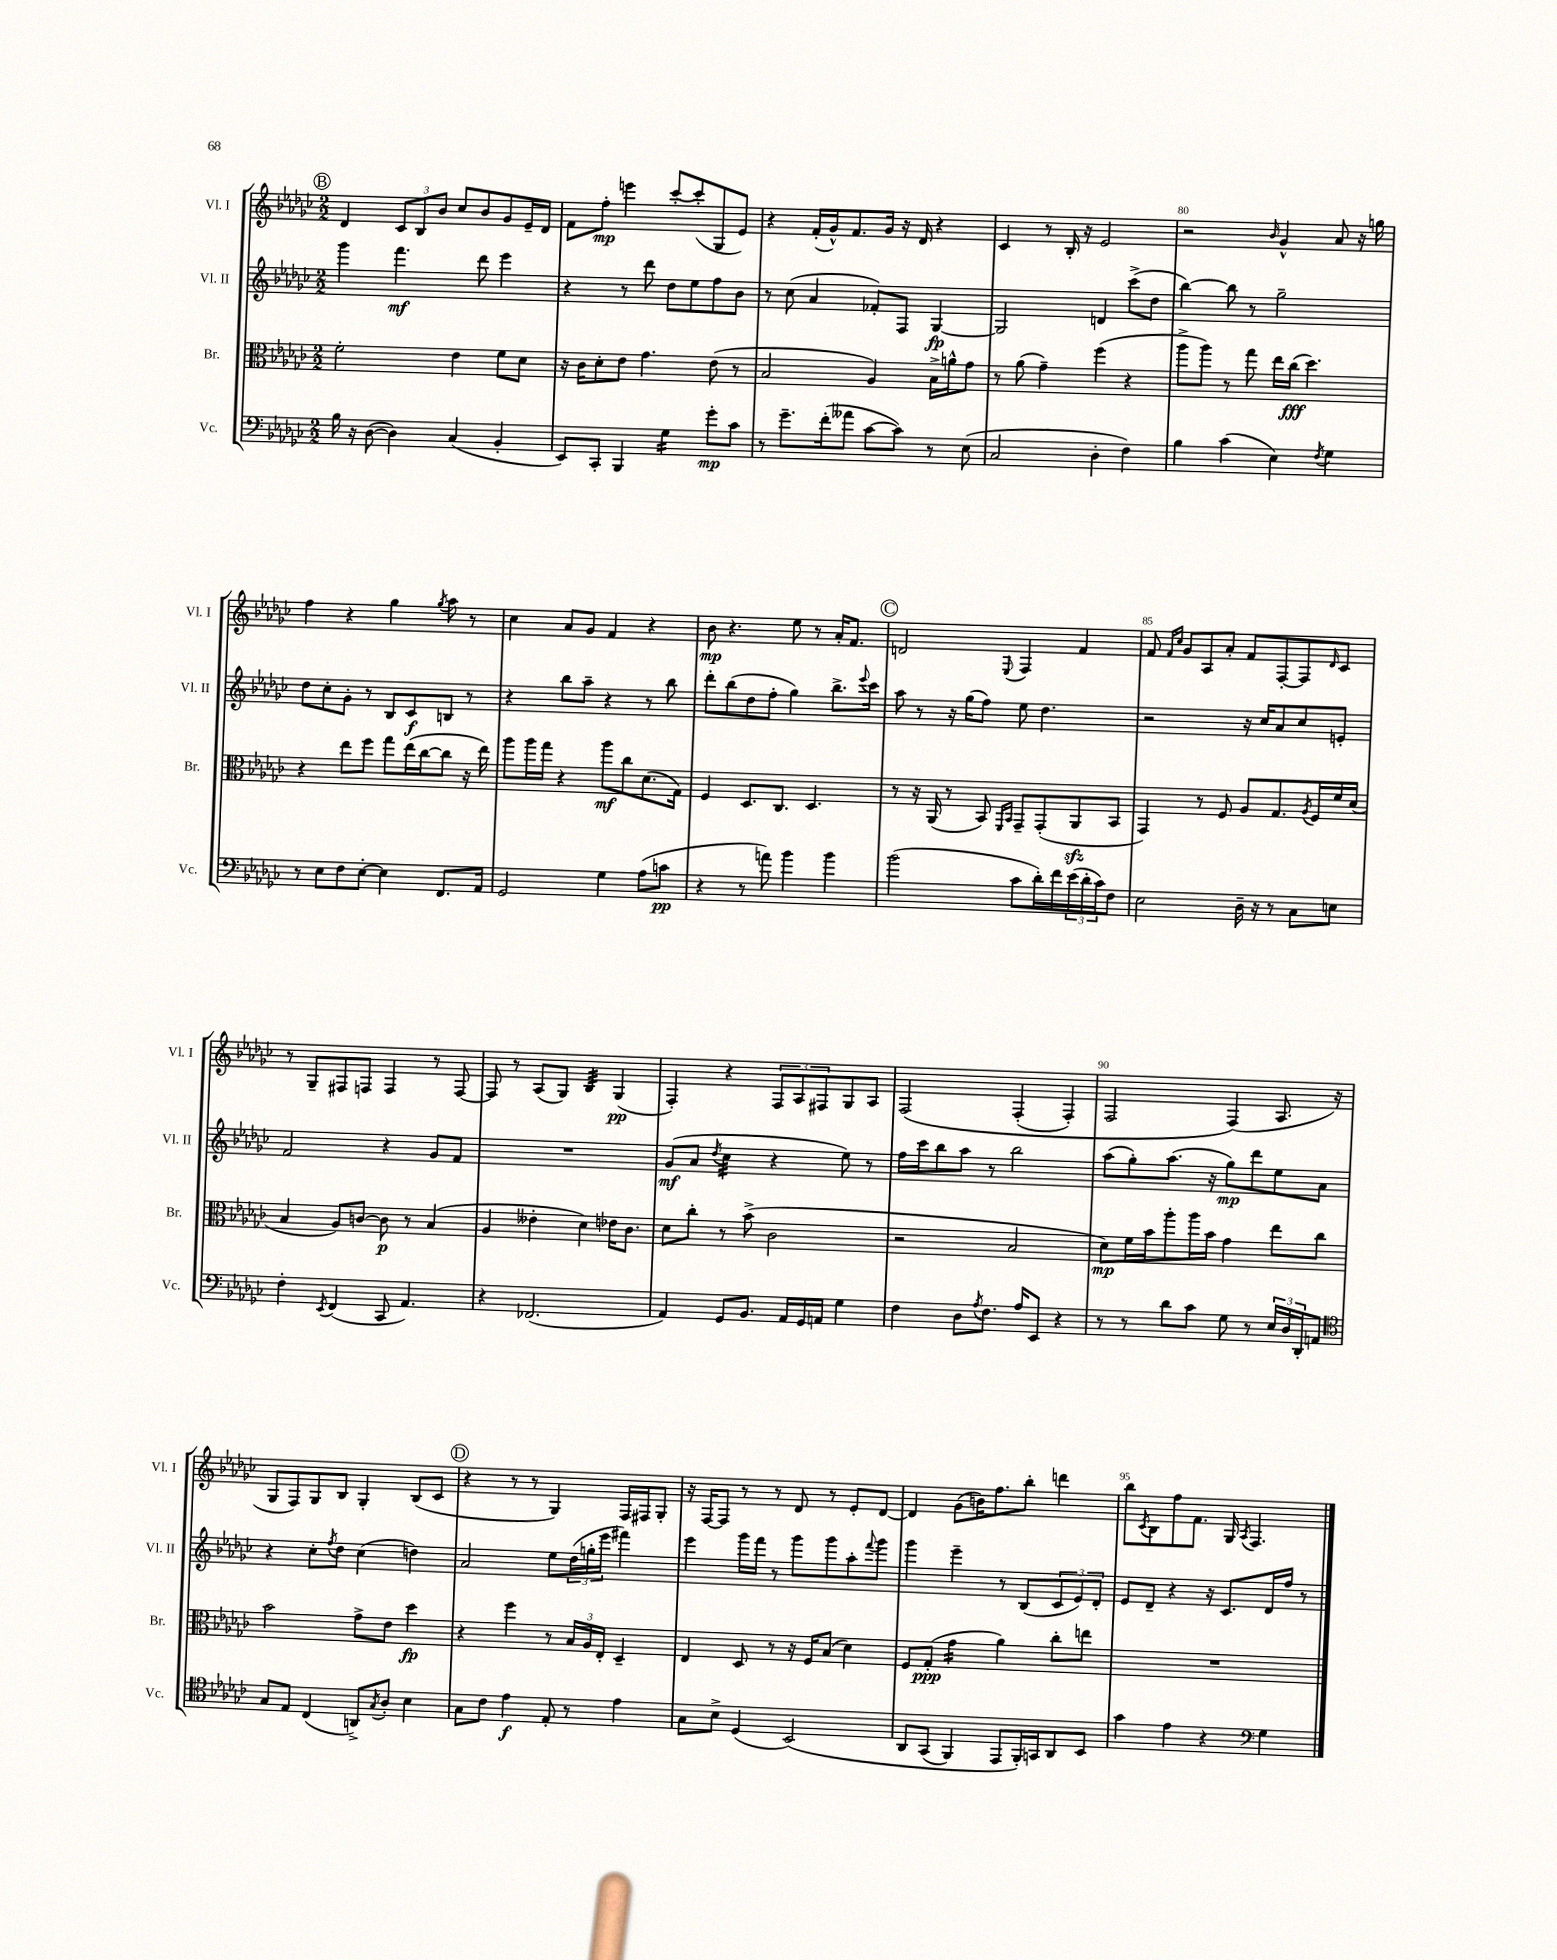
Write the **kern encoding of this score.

**kern	**kern	**kern	**kern
*staff4	*staff3	*staff2	*staff1
*clefF4	*clefC3	*clefG2	*clefG2
*k[b-e-a-d-g-c-]	*k[b-e-a-d-g-c-]	*k[b-e-a-d-g-c-]	*k[b-e-a-d-g-c-]
*M2/2	*M2/2	*M2/2	*M2/2
16B-	2f'	4ggg-	4d-
16r	.	.	.
([8D-	.	.	.
4D-])	.	4.fff	12c-
.	.	.	12B-
.	.	.	12b-
(4C-	4e-	.	8cc-
.	.	8ddd-	8b-
4BB-'	8f	4eee-	8g-
.	8d-	.	16e-~
.	.	.	16d-
=	=	=	=
8EE-)	16r	4r	8f
.	16c-	.	.
8CC-'	8d-'	.	8ff'
4BBB-	8e-	8r	4eee
.	4.g-	8ddd-	.
4G-	.	8dd-	[8ccc-'
.	.	8ee-	(8ccc-']
8g-'	(8e-	8ff	8G-
8c-	8r	8b-	8e-)
=	=	=	=
8r	2B-	8r	4r
8.g-~	.	(8cc-	.
.	.	4a-	(16f'
(16f'	.	.	16g-^^)
8a--	.	.	8.f
[8c-	4A-)	8f-')	.
.	.	.	16g-
8c-])	.	8F	16r
.	.	.	16d-
8r	16B-^	[4G-	4r
.	16a^^	.	.
(8E-	8g-	.	.
=	=	=	=
2C-	8r	2G-]	4c-
.	(8a-	.	.
.	4g-~)	.	8r
.	.	.	16B-'
.	.	.	16r
4D-'	(4ff	4d	2e-
4F)	4r	(8ccc-^	.
.	.	8dd-	.
=	=	=	=
4B-	8aa-^	[4bb-)	2r
.	8aa-)	.	.
(4c-	8r	8bb-]	.
.	8gg-	8r	.
.	.	.	16qqb-
4E-)	16ee-	2gg-~	4g-^^
.	(16cc-	.	.
.	4.dd-)	.	.
8qF	.	.	.
4G-	.	.	8a-
.	.	.	16r
.	.	.	16gg
=	=	=	=
8r	4r	8dd-	4ff
8E-	.	8cc-'	.
8F	8ee-	8g-'	4r
[8E-'	8ff	8r	.
4E-]	8gg-	8B-	4gg-
.	(16ee-	8c-	.
.	[16cc-	.	.
.	.	.	8qgg-
8.FF	8cc-]	8B	8aa-
.	16r	8r	8r
16AA-	16ee-)	.	.
=	=	=	=
2GG-	8aa-	4r	4cc-
.	16aa-	.	.
.	16gg-	.	.
.	4r	8bb-	8a-
.	.	8aa-~	8g-
4G-	8aa-	4r	4f
.	8cc-	.	.
(8A-	(8.d-	8r	4r
8c	.	8bb-	.
.	16G-)	.	.
=	=	=	=
4r	4F	8ddd-'	8b-
.	.	(8bb-	4.r
8r	8.D-	8dd-	.
8a)	.	8ff'	.
.	8.C-	.	.
4b-	.	4gg-)	8ee-
.	4.D-	.	8r
4b-	.	8.bb-^	16a-'
.	.	.	8.f
.	.	8qqeee-	.
.	.	16ccc-	.
=	=	=	=
(2b-	8r	8aa-	2d
.	16r	8r	.
.	(16AA-	.	.
.	8r	16r	.
.	.	(16gg-	.
.	8BB-)	8ff)	.
.	16qqFF	.	.
.	16qqBB-	.	8qqE-
8c-	8GG-~	8ee-	4F
16d-')	(8GG-'	4.dd-	.
16f	.	.	.
(24e-	8AA-	.	4f
24d-'	.	.	.
24c-)	.	.	.
8F	8BB-	.	.
=	=	=	=
2E-	4GG-)	2r	8f
.	.	.	16qqf
.	.	.	16qqcc-
.	.	.	8g-
.	8r	.	8A-
.	8F	.	8a-'
16D-~	8A-	16r	8f
16r	.	16cc-	.
8r	8.G-	8a-	[8F'
8C-	.	8cc-	8F]
.	8qA-	.	.
.	16F	.	.
.	.	.	16qqd-
8E	16f	8e'	8c-
.	(16d-	.	.
=	=	=	=
4F'	4B-	2f	8r
.	.	.	8G-~
8qEE-	.	.	.
(4FF	8A-)	.	8F#
.	[8c	.	8F
8CC-	8c]	4r	4F
4.AA-)	8r	.	.
.	(4B-	8g-	8r
.	.	8f	[8F
=	=	=	=
4r	4A-	1r	8F]
.	.	.	8r
(2.FF-	4e--'	.	(8A-
.	.	.	8G-)
.	4d-)	.	4B-
.	16e-	.	(4G-
.	8.c-	.	.
=	=	=	=
4AA-)	8d-	(8g-	4F')
.	8cc-'	8a-	.
.	.	8qdd-	.
8GG-	8r	4cc-	4r
8.BB-	(8b-^	.	.
.	2c-	4r	12F
16AA-	.	.	.
.	.	.	12A-
16GG-	.	.	.
.	.	.	12F#
16AA	.	.	.
4G-	.	8ee-)	8G-
.	.	8r	8A-
=	=	=	=
4F	2r	16ff	&(2F
.	.	16ccc-	.
.	.	8bb-	.
8D-	.	8aa-	.
8qA-	.	.	.
8.F	.	8r	.
.	2B-	2bb-	(4F'
16A-	.	.	.
8EE-	.	.	.
4r	.	.	4F')
=	=	=	=
8r	8d-)	(8aa-	2F
8r	16f	8gg-')	.
.	16b-	.	.
8d-	8aa-'	(8.aa-	.
8c-	16aa-	.	.
.	16b-	16r	.
8G-	4g-	8gg-)	(4F&)
8r	.	8ddd-	.
24E-	8ee-	8ee-	8.A-
24D-	.	.	.
24DD-'	.	.	.
8AA	8cc-	8a-	.
.	.	.	16r
=	=	=	=
*clefC4	*	*	*
8G-	2b-	4r	8G-
8E-	.	.	8F)
(4C-	.	8cc-'	8G-
.	.	8qff	.
.	.	8dd-	8B-
8AA^)	8g-^	(4cc-	4G-'
8qG-	.	.	.
8A-'	8e-	.	.
4B-	4dd-	4dd)	(8B-
.	.	.	8c-
=	=	=	=
8G-	4r	2a-	4r
8c-	.	.	.
4e-	4ff	.	8r
.	.	.	8r
8E-'	8r	8ee-	4G-)
8r	24B-	(24dd-	.
.	24A-	24gg'	.
.	24E-'	24eee-	.
4e-	4D-~	4fff#)	16F
.	.	.	16F#
.	.	.	8G-'
=	=	=	=
8G-	4E-	4eee-	16r
.	.	.	[16F
8B-^	.	.	8F]
(4D-	8D-	16ggg-	8r
.	.	16fff	.
.	8r	8r	8r
&(2BB-)	16r	8ggg-	8d-
.	16F	.	.
.	(8B-	8ggg-	8r
.	4d-)	8aa-'	8e-'
.	.	8qqfff	.
.	.	8ggg-	[8d-
=	=	=	=
8AA-	8F	4ggg-	4d-]
(8GG-	(8G-'	.	.
4FF)	4g-	4eee-~	(8g-
.	.	.	16b)
.	.	.	8.ff
8EE-	4a-)	8r	.
16FF'&)	.	(8B-	8bb-'
16GG	.	.	.
8AA-	8cc-'	12c-	4ddd
.	.	12e-)	.
8BB-	8ee	.	.
.	.	12d-'	.
=	=	=	=
4g-	1r	8e-	8bb-
.	.	.	8qc-
.	.	8d-~	8B-
4e-	.	4r	8ff
.	.	.	8.f
4r	.	16r	.
.	.	8.c-	16G-
.	.	.	8qA-
.	.	.	4.F
*clefF4	*	*	*
4G-	.	16d-	.
.	.	16ff	.
.	.	8r	.
==	==	==	==
*-	*-	*-	*-
